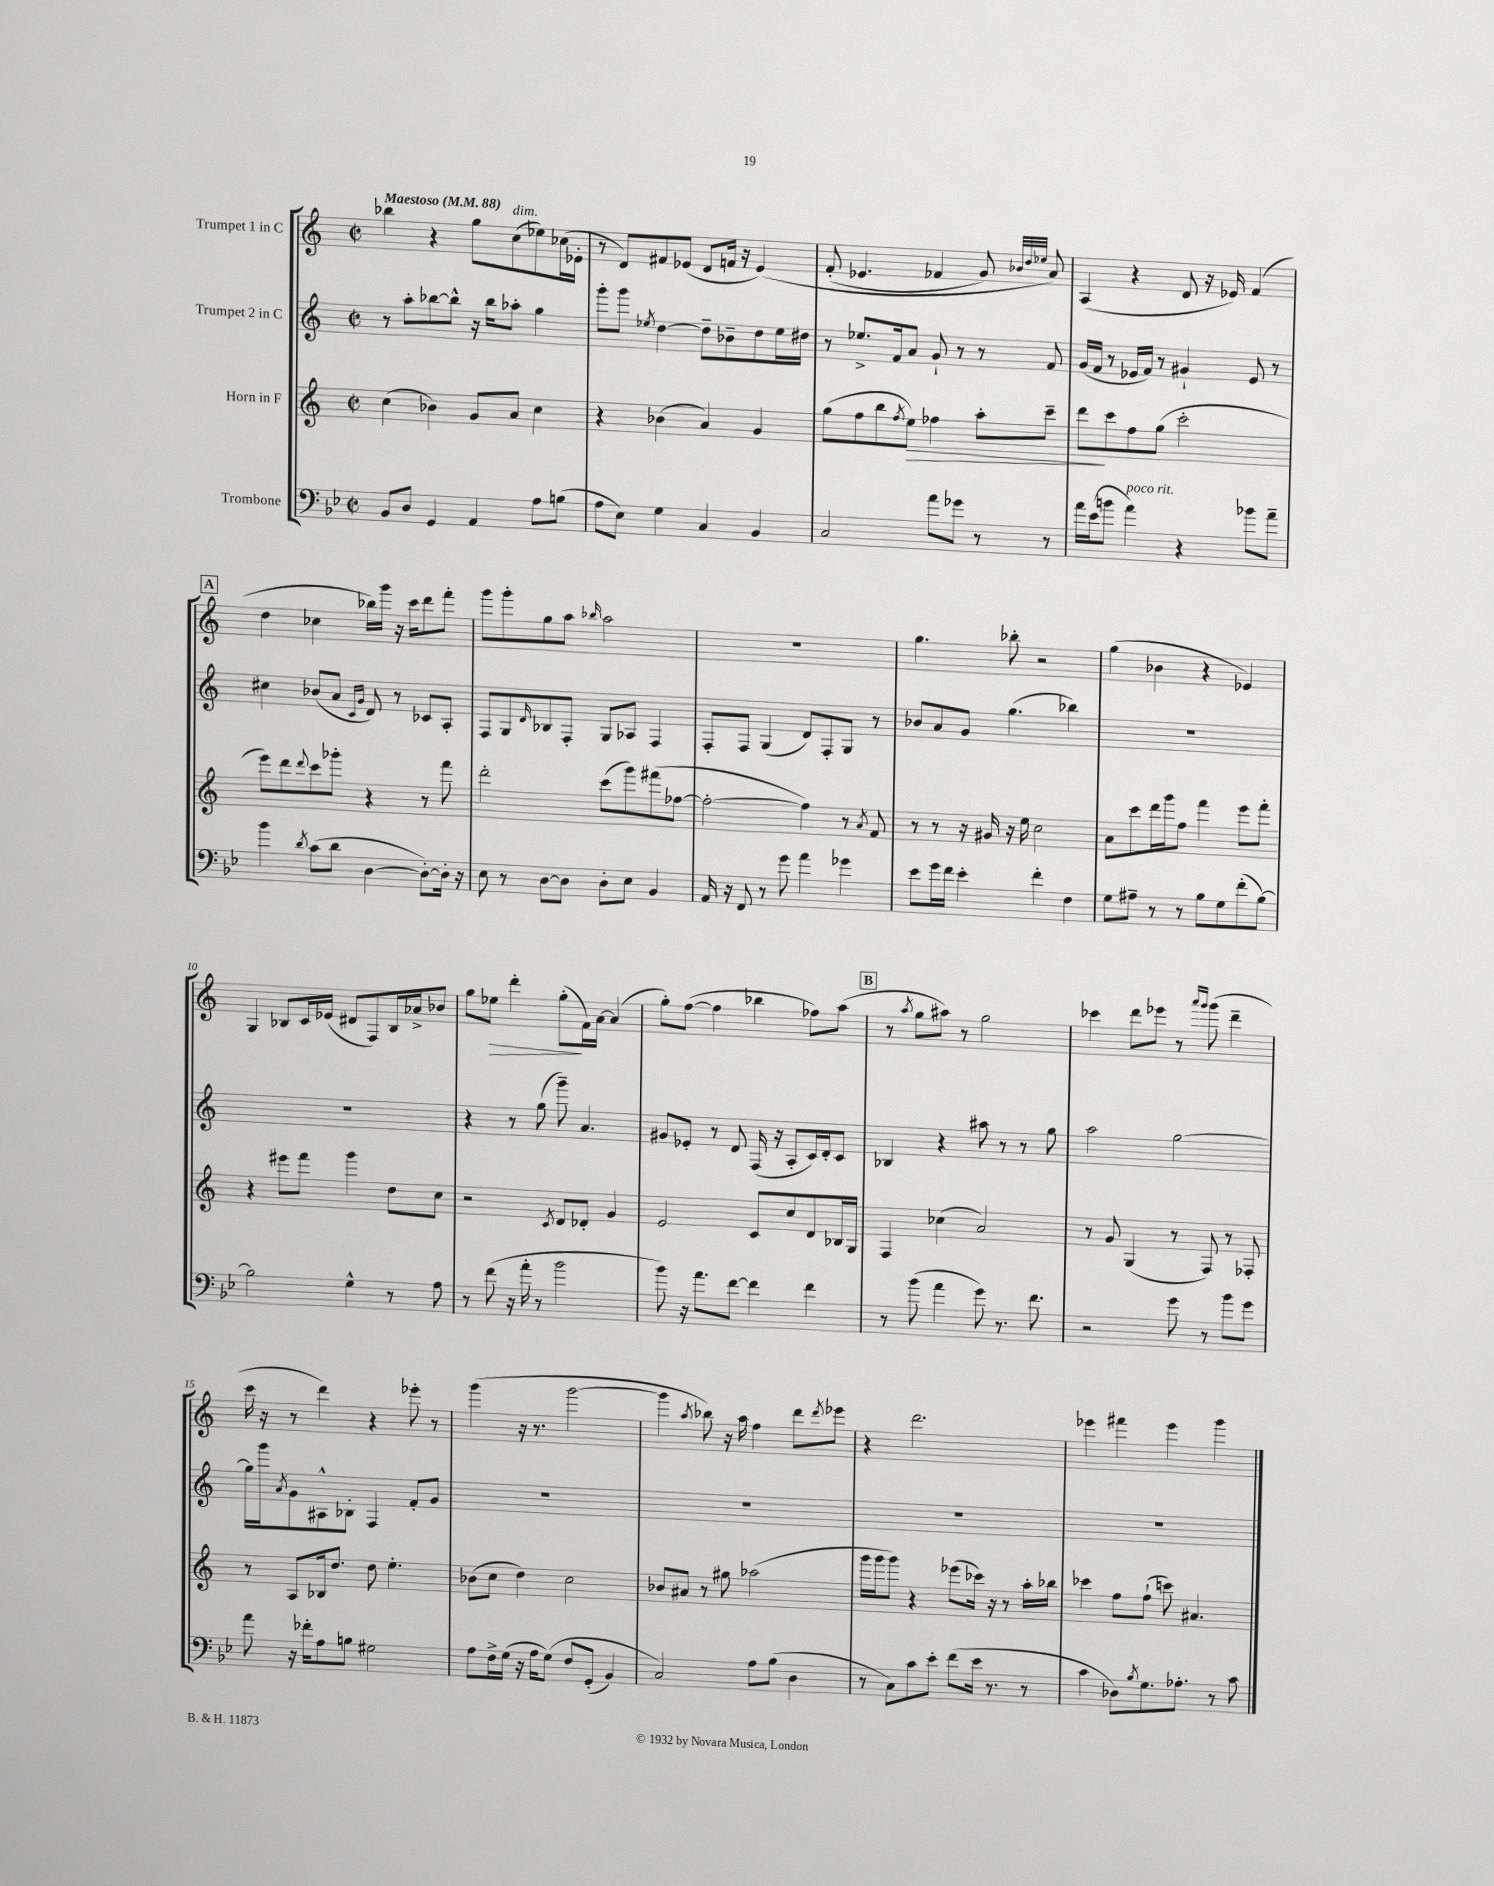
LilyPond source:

<<
\new StaffGroup <<
\new Staff = "s0" \with { instrumentName = "Trumpet 1 in C" } {
    \clef treble \key c \major \defaultTimeSignature \time 2/2 \tempo "Maestoso" 4 = 88
    bes''4 r4 g''8 c''8^\markup { \italic "dim." }( ees''8) ces''16( ees'16-. |
    r8 d'8) fis'8 ees'8( d'8 f'16 r16 ees'4)\( |
    f'8-.( ees'4. fes'4 g'8) \grace { bes'32 d''32 ees''32 } a'8\) |
    a4( r4 d'8 r16 ees'16) f'4( |
    \mark \markup { \box "A" } d''4 ces''4 bes''16) g'''16 r16 c'''16 d'''8 f'''8-. |
    g'''8 g'''8-. g''8 a''8 \grace { bes''16 } a''2 |
    R1 |
    g''4. bes''8-. r2 |
    g''4( bes'4 r4 ees'4) |
    g4 bes8 c'16 ees'16( dis'8 f8) bes16 aes'16-> bes'8 |
    g''8 ees''8\> d'''4-. g''8-.\!( f'16) a'16~ a'4( |
    g''8-.) f''8~( f''4 bes''4 fes''8) a''8( |
    \mark \markup { \box "B" } r8 \acciaccatura { a''8 } g''8 ais''8) r8 g''2 |
    ces'''4 d'''8 ees'''8 r8 \grace { a'''16 g'''16 } g'''8( d'''4-- |
    c'''16 r16 r8 d'''4) r4 ees'''8-. r8 |
    g'''4( r16 r8. g'''2~ |
    g'''4 \acciaccatura { a''8 } bes''8) r16 a''16 f''4 d'''8 \acciaccatura { d'''8 } ees'''8 |
    r4 d'''2. |
    ees'''4 fis'''4 ees'''4 g'''4 \bar "|." |
}
\new Staff = "s1" \with { instrumentName = "Trumpet 2 in C" } {
    \clef treble \key c \major \defaultTimeSignature \time 2/2
    r8 a''8-. bes''8~ bes''8-^ r16 bes''16 aes''8-. g''4 |
    g'''8-. g'''8 \acciaccatura { ees''8 } d''4~ d''8-- bes'8-- d''8 ees''16 dis''16 |
    r8 ees''8.-> f'16 a'8 g'8-! r8 r8 f'8 |
    g'16( f'16 r8 ees'16 f'16) r8 gis'4-! ees'8 r8 |
    \mark \markup { \box "A" } cis''4 bes'8( a'8 \grace { c'16 g'16 } d'8) r8 ces'8 a8-. |
    f8 g8 \grace { d'16 } bes8 f8-. g8 aes8 f4 |
    f8-. f8 g4( d'8) f8-. g8 r8 |
    bes'8 a'8 g'8 g''4.( bes''4) |
    R1 |
    R1 |
    r4 r8 g''8( g'''8--) a'4. |
    gis'8 ees'8-. r8 d'8 f16( r16 a8-. c'16) d'16-. c'8 |
    \mark \markup { \box "B" } bes4 r4 ais''8 r8 r8 g''8 |
    a''2 g''2~ |
    g''16 g'''16 \acciaccatura { a'8 } g'8 ais8-^ bes8-. f4 f'8-. g'8 |
    R1 |
    R1 |
    R1 |
    R1 \bar "|." |
}
\new Staff = "s2" \with { instrumentName = "Horn in F" } {
    \clef treble \key c \major \defaultTimeSignature \time 2/2
    c''4( bes'4) g'8 a'8 c''4 |
    r4 bes'4( a'4) g'4 |
    g''8( f''8 b''8 \acciaccatura { f''8 } e''8\>) fes''4 a''8-. c'''8-- |
    d'''8\! c'''8 f''8 g''8( c'''2-. |
    \mark \markup { \box "A" } e'''8) d'''8 \appoggiatura { d'''8 } c'''8 ges'''8-. r4 r8 f'''8 |
    d'''2-. c'''8( g'''8) fis'''8( fes''8~ |
    fes''2~-. fes''4) r8 \acciaccatura { a'8 } f'8 |
    r8 r8 r16 gis'16 r16 e''16 c''2 |
    a'8 c'''8 d'''16 g'''16 f''8 f'''4 e'''8 f'''8-. |
    r4 eis'''8 f'''8 g'''4 d''8 c''8 |
    r2 \acciaccatura { c'8 } d'8 des'8-. g'4 |
    e'2 c'8 c''8 d'8 bes16 g16 |
    \mark \markup { \box "B" } f4 ces''4( a'2) |
    r8 g'8 g4( r8 f8) r8 fes8-. |
    r8 a8 bes16 d''8. d''8 e''4.-. |
    bes'8( c''8 d''4) c''2 |
    bes'8 ais'8 r8 gis''8 aes''2( |
    g'''16 g'''16 g'''8) r4 ees'''8( ces'''16) r16 r8 a''16-. bes''16 |
    ces'''4 f''8 f''8-!( c'''8) ais'4. \bar "|." |
}
\new Staff = "s3" \with { instrumentName = "Trombone" } {
    \clef bass \key bes \major \defaultTimeSignature \time 2/2
    bes,8 d8 g,4 a,4 a8 b8( |
    a8 ees8) g4 c4 bes,4 |
    c2 a'8 ges'8 r8 r8 |
    a'16 ees'16( b'8 a'4^\markup { \italic "poco rit." }) r4 bes'8 a'8-- |
    \mark \markup { \box "A" } bes'4 \acciaccatura { d'8 } c'8( d'8 d4~ d8~-.) d16-. r16 |
    ees8 r8 d8~ d8 d8-. ees8 bes,4 |
    a,16 r16 f,8 r8 g'8 a'4 ges'4 |
    ees'8 g'16 f'16 ees'4-. f'4-. f4 |
    g8 ais8-- r8 r8 bes8 g8 f'8-.( bes8~) |
    bes2 g4-^ r8 a8 |
    r8 f'8( r16 a'16-. r8 bes'2 |
    bes'8) r16 a'8. f'8~ f'4 f'4 |
    \mark \markup { \box "B" } r8 bes'8( a'4 g'8) r8. f'8. |
    r2 g'8 r8 bes'8 g'8 |
    a'8 r16 fes'16-. a8 b8 gis2 |
    a8 f16-> g16( r16 a16 g8)\( f8 g,8-.( bes,4) |
    c2\) a8 bes8( d4 |
    r8 c8) c'8 ees'8-. f'8( ees'16 r8. r8 |
    c'4 des8) \acciaccatura { bes8 } g8. aes8.-. r8 c'8 \bar "|." |
}
>>
>>
